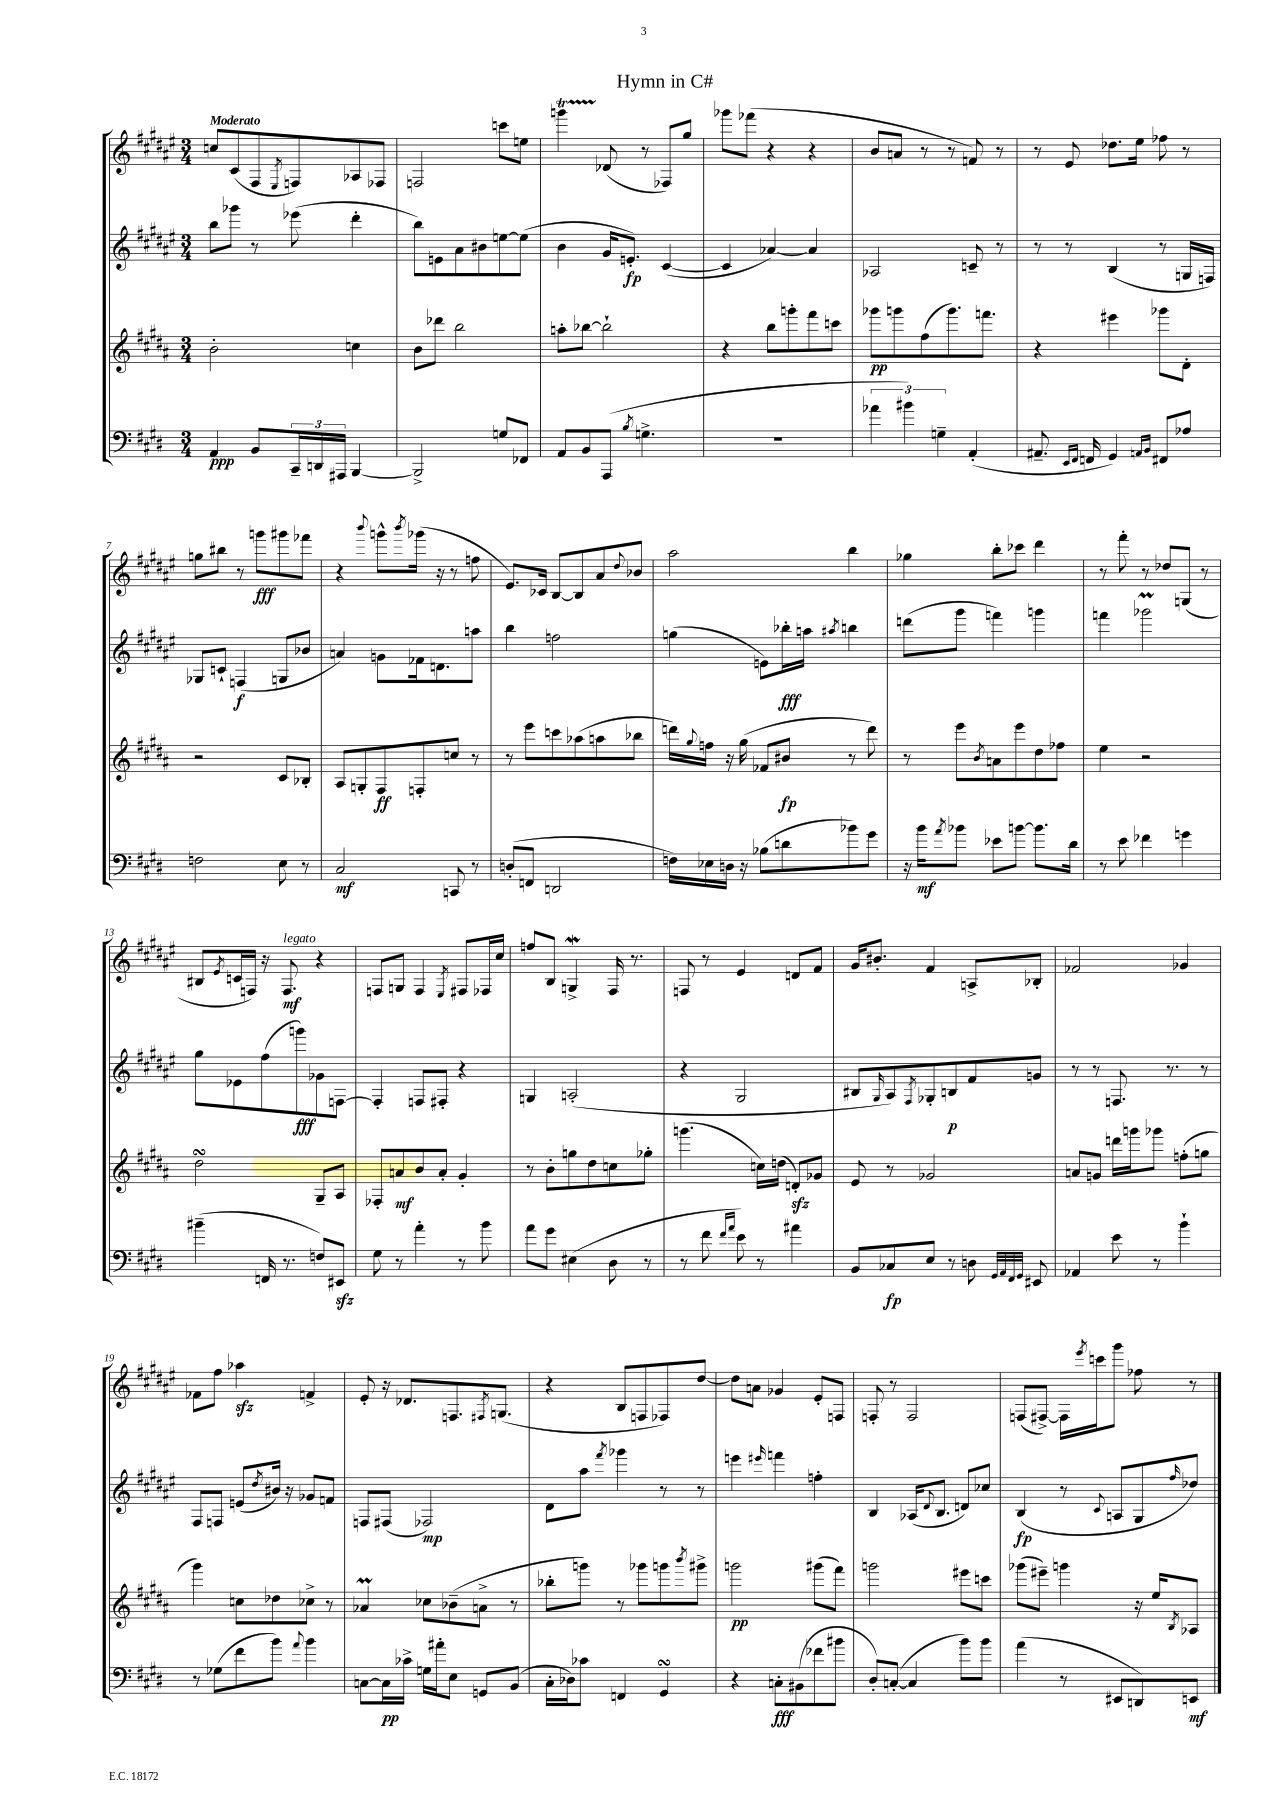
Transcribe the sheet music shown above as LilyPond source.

\header { title = "Hymn in C#" }
<<
\new StaffGroup <<
\new Staff = "s0" {
    \clef treble \key fis \major \numericTimeSignature \time 3/4 \tempo "Moderato"
    c''8 cis'8( fis8 \acciaccatura { eis8 } f8) aes8 fes8 |
    f2 c'''8 e''8 |
    g'''4\startTrillSpan des'8\stopTrillSpan( r8 fes8) gis''8 |
    ges'''8 fes'''8( r4 r4 |
    b'8 a'8 r8 r8 f'8) r8 |
    r8 eis'8 des''8. eis''16 fes''8 r8 |
    g''8 bis''8 r8 g'''8\fff gis'''8 fes'''8 |
    r4 \appoggiatura { b'''8 } g'''8-^ \acciaccatura { b'''8 } ges'''16( r16 r8 f''8 |
    eis'8.) ces'16 b8~ b8 ais'8 \appoggiatura { dis''8 } bes'8 |
    ais''2 b''4 |
    ges''4 b''8-. ces'''8 dis'''4 |
    r8 fis'''8-. r8 des''8 g8( r8 |
    bis8 \acciaccatura { eis'8 } c'16 f16) r16 f8.\mf^\markup { \italic "legato" } r4 |
    f8 g8 f4 \acciaccatura { eis8 } fis8 fes16 cis''16 |
    f''8 b8 g4->\mordent fis16 r8. |
    f8 r8 eis'4 d'8 fis'8 |
    gis'16 bis'8.-. fis'4 a8-> bes8-. |
    fes'2 ges'4 |
    fes'8 fis''8 aes''4\sfz f'4-> |
    eis'8-. r16 des'8. f8. \acciaccatura { fis8 } g8.( |
    r4 b8 f8 fes8) dis''8~ |
    dis''8 a'8 ges'4 eis'8-. f8 |
    f8-. r8 f2 |
    f8( fis8~->) fis16 \acciaccatura { eis'''8 } c'''16 gis'''8 fes''8 r8 \bar "|." |
}
\new Staff = "s1" {
    \clef treble \key fis \major \numericTimeSignature \time 3/4
    b''8 ges'''8 r8 ees'''8( dis'''4-. |
    b''8) e'8 ais'8 bis'8 e''8~ e''8( |
    b'4 gis'16 e'8.-.\fp) cis'4~( |
    cis'4 aes'4~) aes'4 |
    aes2 c'8-- r8 |
    r8 r8 b4( r8 g16 f16) |
    ges8 c'8-! f4\f( g8 bes'8 |
    a'4) g'8 fes'16 d'8. a''8 |
    b''4 f''2 |
    g''4( e'8) bes''16-.\fff a''16 \acciaccatura { ais''8 } b''4 |
    d'''8( gis'''8 f'''4) g'''4 |
    f'''4 ges'''2\prall |
    gis''8 ees'8 fis''8( g'''8\fff) ges'8 f8~ |
    f4-. f8 fis8-. r4 |
    g4 a2-.( |
    r4 gis2 |
    bis8 \grace { gis16 } ais8) \acciaccatura { fis8 } ges8-. b8\p fis'8 g'8 |
    r8 r8 f8. r8. r8 |
    fis8 f8 e'8( \acciaccatura { dis''8 } bis'16) r16 ges'8 f'8 |
    f8 fis8( fes2\mp) |
    dis'8 ais''8 \acciaccatura { fis'''8 } ges'''4 r8 r8 |
    e'''4 \grace { eis'''16 } f'''4 f''4-. |
    b4 aes16( \appoggiatura { dis'8 } b8. d'8) ces''8 |
    b4\fp( r8 \appoggiatura { cis'8 } a8 gis8 \grace { fis''16 } des''8) \bar "|." |
}
\new Staff = "s2" {
    \clef treble \key b \major \numericTimeSignature \time 3/4
    b'2-. c''4 |
    b'8 des'''8 b''2 |
    a''8-. bes''8~ bes''2-! |
    r4 b''8 g'''8-. fis'''8 c'''8 |
    ges'''8\pp g'''8 fis''8( g'''8.) f'''8. |
    r4 eis'''4 ges'''8 dis'8-. |
    r2 cis'8 bes8-. |
    ais8 g8-. fis8\ff f8-. c''8 r8 |
    r8 e'''8 c'''8 aes''8( a''8 bes''8 |
    d'''16) \appoggiatura { gis''8 } f''16 r16 gis''16( fes'8 bis'8\fp r8 d'''8) |
    r8 e'''8 \acciaccatura { b'8 } a'8 e'''8 dis''8 fes''8 |
    e''4 r2 |
    dis''2\turn gis8-- ais8 |
    fes8-. a'8\mf b'8 a'8-. gis'4-. |
    r8 b'8-. g''8 dis''8 c''8 ges''8-. |
    g'''4.( c''16) d''16( d'8-.\sfz) ges'8 |
    e'8 r8 ges'2 |
    a'8 g'8 d'''16 g'''16 ges'''8 f''8-.( g''8 |
    gis'''4) c''8 des''8 ces''8-> r8 |
    aes'4\prall ces''8 bes'8--( a'8-> r8 |
    bes''8-. g'''8) r8 ges'''8 g'''8 \acciaccatura { b'''8 } gis'''8-> |
    g'''2\pp gis'''8( fis'''8) |
    g'''2 eis'''8 c'''8 |
    ges'''8( eis'''8--) g'''4 r16 e''16 \acciaccatura { b8 } aes8 \bar "|." |
}
\new Staff = "s3" {
    \clef bass \key e \major \numericTimeSignature \time 3/4
    a,4\ppp b,8 \tuplet 3/2 { cis,16-- d,16 ais,,16 } b,,4~ |
    b,,2-> g8 fes,8 |
    a,8 b,8 a,,8( \acciaccatura { b8 } g4.-> |
    R2. |
    \tuplet 3/2 { aes'4 bis'4) g4-- } a,4-.( |
    ais,8.-- \grace { e,16 fis,16 } f,16 gis,4) \grace { a,16 b,16 } fis,8 aes8 |
    f2 e8 r8 |
    cis2\mf c,8 r8 |
    d8-.( f,8 d,2 |
    f16) ees16 d16 r16 bes8( d'8 bes'8) gis'8 |
    r16 b'16\mf \acciaccatura { a'8 } bes'8 ees'8 b'8~ b'8. dis'16 |
    r8 e'8 fes'4 g'4 |
    bis'4--( f,16 r8. f8) eis,8\sfz |
    gis8 r8 a'4-. r8 b'8 |
    a'8 gis'8 eis4( dis8 r8 |
    r8 fis'8 \grace { fis'16 a'16 } e'8) r8 ais'4 |
    b,8 ces8\fp e8 r8 d8 \grace { gis,32 a,32 fis,32 gis,32 } eis,8 |
    aes,4 e'8 r8 b'4-! |
    r8 ges8( fis'8 b'8) \appoggiatura { a'8 } b'4 |
    c8~ c16\pp ces'16-> g16 ais'16-. e8 g,8 b,8( |
    cis16-. des16) ces'8 f,4 gis,4\turn |
    r4 c8-.\fff bis,8( fes'8 bis'8 |
    dis8-.) c8~-.( c4 b'8) b'8 |
    a'4( r8 eis,8 d,8) e,8\mf \bar "|." |
}
>>
>>
